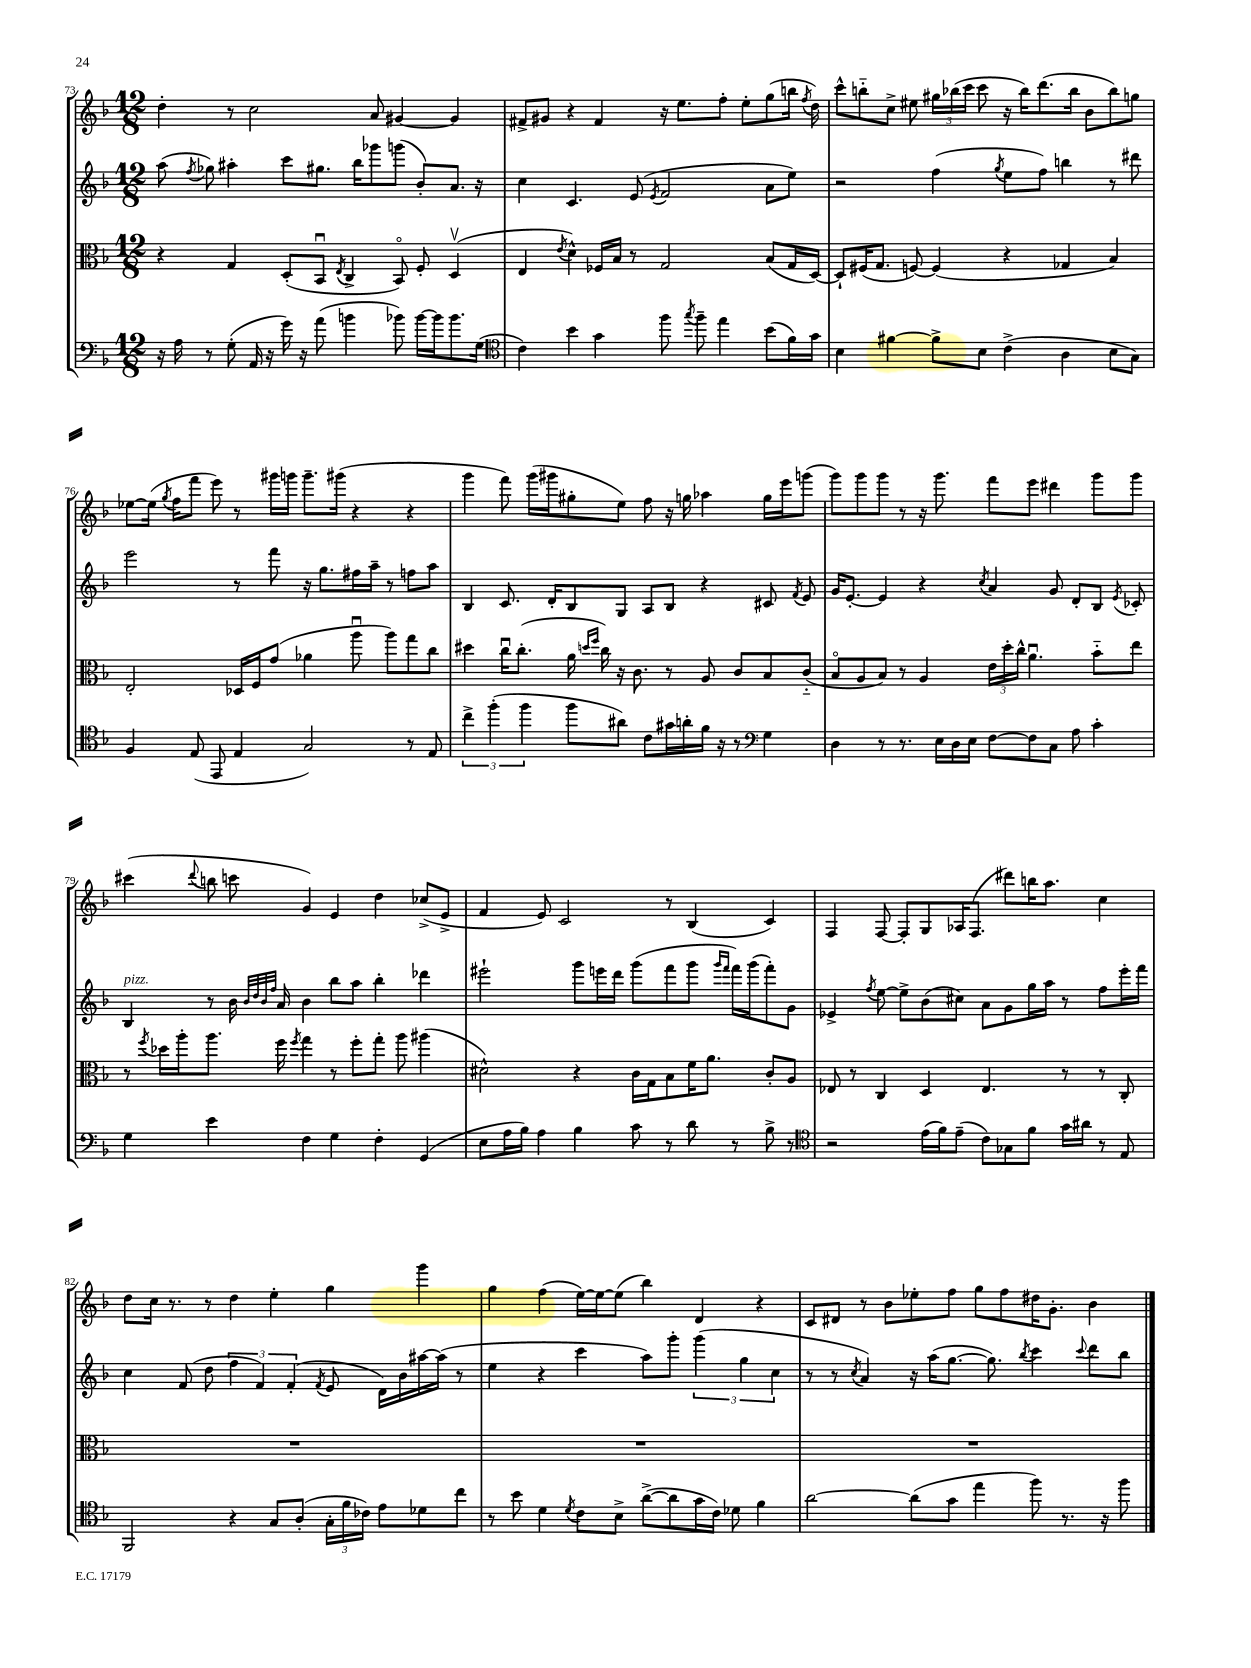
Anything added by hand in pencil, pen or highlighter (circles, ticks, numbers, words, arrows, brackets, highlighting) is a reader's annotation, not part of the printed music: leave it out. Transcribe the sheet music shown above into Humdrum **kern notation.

**kern	**kern	**kern	**kern
*part4	*part3	*part2	*part1
*staff4	*staff3	*staff2	*staff1
*clefF4	*clefC3	*clefG2	*clefG2
*k[b-]	*k[b-]	*k[b-]	*k[b-]
*M12/8	*M12/8	*M12/8	*M12/8
=73	=73	=73	=73
16r	4r	(8aa\	4dd'\
16A\	.	.	.
.	.	8qff/	.
8r	.	8gg-X\)	.
(8G'\	4G/	4aa#X'\	8r
16AA/	.	.	2cc\
16r	.	.	.
16g\)	(8D'/L	8ccc\L	.
16r	.	.	.
(8a\	8BB-u/J	8.gg#X\J	.
.	8qE/	.	.
4bn\	4C^/	.	.
.	.	16bb-\KL	.
.	.	8ggg-X\	8a/
8b-X\)	8BB-/)	(8gggn\J	[4g#X/
[16b-\LL	8F'/	8b-'/L)	.
16b-\J]	.	.	.
8.b-\	(4Dv/	8.a/J	4g#/]
(16G\Jk	.	16r	.
=74	=74	=74	=74
*clefC4	*	*	*
4c\)	4E/	4cc\	8f#X^/L
.	.	.	8g#X/J
.	8qe/	.	.
4b-\	4d^^\)	4.c/	4r
4g\	16F-X/LL	.	4f#/
.	16B-/JJ	.	.
.	8r	(8e/	.
.	.	8qe/	.
8ff\	2G/	2f/	16r
.	.	.	8.ee\L
8qgg/	.	.	.
8ff~\	.	.	.
4ee\	.	.	8ff'\J
.	.	.	8ee'\L
(8b-\L	(8B-/L	8a\L	(8gg\
16f\L)	16G/L	8ee\J)	16bbn\Jk
.	.	.	8qff/
16g\JJ	[16D/JJ)	.	16dd\)
=75	=75	=75	=75
4B-\	8D`/L]	2r	8ccc^^\L
.	(16F#X/K	.	8bbn\
.	8.G/J	.	.
[4f#X\	.	.	8cc^\J
.	[8Fn/)	.	8ee#X\
8f#^\L]	(4F/]	(4ff\	24gg#X\LL
.	.	.	(24bb-X\
.	.	.	24ccc\JJ
8B-\J	.	.	8ccc\
.	.	8qgg/	.
(4c^\	4r	8ee\L	16r
.	.	.	16bb-\KL)
.	.	8ff\J)	(8.ddd\
4A\	4G-X/	4bbn\	.
.	.	.	16bb-\Jk
.	.	.	8b-\L
8B-\L	4B-/)	8r	8bb-\)
8G\J)	.	8ddd#X\	8ggn\J
!!LO:LB:g=z
=76	=76	=76	=76
4F/	2E'/	2eee\	[8ee-X\L
.	.	.	(16ee-\Jk]
.	.	.	8qgg/
.	.	.	16ff\KL
(8E/	.	.	8fff\J
8EE/	.	.	8eee\)
4E/	16D-X/LL	8r	8r
.	16F/J	.	.
.	(8g/J	8fff\	16ggg#X\LL
.	.	.	16gggn\JJ
2G/)	4a-X\	16r	8.ggg~\L
.	.	8.gg\L	.
.	.	.	(16ggg#X\Jk
.	8aau\	16ff#X\L	4r
.	.	16aa~\JJ	.
.	8aa\L)	8r	.
8r	8gg\	8ffn\L	4r
8E/	8cc\J	8aa\J	.
=77	=77	=77	=77
6cc^\	4dd#X\	4B-/	4ggg\
(6ff'\	.	.	.
.	16ccu\KL	8.c/	8fff\)
.	(8.cc'\J	.	.
6ff\	.	.	.
.	.	.	(16ggg\LL
.	.	16d'/KL	16ggg#X\J
8ff\L	16a\	8B-/	8gg#X'\
.	16qqddn/LL	.	.
.	16qqff/JJ	.	.
.	16cc\)	.	.
8a#X\J)	16r	8G/J	8ee\J)
.	8.c\	.	.
8c\L	.	8A/L	8ff\
16g#X\L	8r	8B-/J	16r
16an'\	.	.	16ggn\
16f\JJ	8A/	4r	4aa-X\
16r	.	.	.
8r	8c/L	.	.
*clefF4	*	*	*
4G\	8B-/	8c#X/	16gg\LL
.	.	.	16eee\J
.	.	8qf/	.
.	(8c/J	8e/	(8gggn\J
=78	=78	=78	=78
4D\	8B-/L	16g/KL	8ggg\L)
.	.	[8.e'/J	.
.	8A/	.	8ggg\
8r	8B-/J)	4e/]	8ggg\J
8.r	8r	.	8r
.	4A/	4r	16r
16E\LL	.	.	8.ggg\
16D\	.	.	.
16E\JJ	.	.	.
.	.	8qcc/	.
[8F\L	24e\LL	4a/	8fff\L
.	24dd'\	.	.
.	24cc^^\JJ	.	.
8F\]	4.au\	.	8eee\J
8C\J	.	8g/	4ddd#X\
8A\	.	8d'/L	.
4c'\	8b-\L	8B-/J	8ggg\L
.	.	8qe/	.
.	8ee\J	8c-X'/	8ggg\J
!!LO:LB:g=z
=79	=79	=79	=79
!	!	!LO:TX:a:i:t=pizz.	!
4G\	8r	4B-/	(4ccc#X\
.	8qff/	.	.
.	16dd-X\LL	.	.
.	16aa'\J	.	.
.	.	.	8qqddd/
4e\	8.aa\J	8r	8bbn\
.	.	16b-\	8cccn\
.	.	32qqb-/LLL	.
.	.	32qqdd/	.
.	.	32qqb-/	.
.	.	32qqff/JJJ	.
.	16ff\	16a/	.
.	8qff/	.	.
4F\	4gg\	4b-\	4g/)
4G\	8r	8bb-\L	4e/
.	8ff'\L	8aa\J	.
4F'\	8gg'\J	4bb-'\	4dd\
.	8aa\	.	.
(4GG/	(4aa#X\	4ddd-X\	(8cc-X^/L
.	.	.	8e^/J
=80	=80	=80	=80
8E\L	2d#X^^\)	2eee#X`\	4f/
16A\L	.	.	.
16B-\JJ)	.	.	.
4A\	.	.	8e/)
.	.	.	2c/
4B-\	4r	8ggg\L	.
.	.	16eeen\L	.
.	.	16ddd\JJ	.
8c\	16c\LL	(8ggg\L	.
.	16G\J	.	.
8r	8B-\	8fff\	8r
8d\	16f\K	8ggg\J	(4B-/
.	8.a\J	.	.
.	.	16qqggg/LL	.
.	.	16qqfff/JJ	.
8r	.	16fff\LL)	.
.	.	(16ggg\J	.
8B-^\	8c'/L	8fff'\)	4c/)
8r	8A/J	8g\J	.
=81	=81	=81	=81
*clefC4	*	*	*
2r	8E-X/	4e-X^/	4F/
.	8r	.	.
.	.	8qff/	.
.	4C/	[8ee\	[8F/
.	.	8ee^\L]	8F'/L]
(16e\LL	4D/	(8b-\	8G/
16f\J)	.	.	.
(8e~\J	.	8cc#X\J)	16A-X/K
.	.	.	(8.F/J
8c\L)	4.E-/	8a\L	.
8G-X\	.	8g\	8ddd#X\L)
8f\J	.	16gg\L	16bbn\K
.	.	16aa\JJ	8.aa\J
16g\LL	8r	8r	.
16a#X\JJ	.	.	.
8r	8r	8ff\L	4cc\
8E/	8C'/	16eee'\L	.
.	.	16fff\JJ	.
!!LO:LB:g=z
=82	=82	=82	=82
2FF/	1.r	4cc\	8dd\L
.	.	.	16cc\Jk
.	.	.	8.r
.	.	(8f/	.
.	.	8dd\	8r
4r	.	6ff\	4dd\
.	.	6f/)	.
8G/L	.	.	4ee'\
.	.	(6f'/	.
(8A'/J	.	.	.
.	.	8qf/	.
24G'\LL	.	8e/	4gg\
24f\	.	.	.
24c-X\JJ)	.	.	.
8e\L	.	16d\LL)	.
.	.	16b-\	.
8d-X\	.	[16aa#X\	4ggg\
.	.	(16aa#\JJ]	.
8cc\J	.	8r	.
=83	=83	=83	=83
8r	1.r	4ee\	4gg\
8b-\	.	.	.
4d\	.	4r	(4ff\
8qd/	.	.	.
8c\L	.	4ccc\	[16ee\LL)
.	.	.	16ee\J_
8B-^\J	.	.	(8ee\J]
([8a^\L	.	8aa\L)	4bb-\)
8a\]	.	8ggg'\J	.
16g\L	.	(6ggg\	4d/
16c\JJ)	.	.	.
8d-X\	.	.	.
.	.	6gg\	.
4f\	.	.	4r
.	.	6cc\	.
=84	=84	=84	=84
[2a\	1.r	8r	8c/L
.	.	8r	8d#X/J
.	.	8qcc/	.
.	.	4a/)	8r
.	.	.	8b-\L
(8a\L]	.	16r	8ee-X'\
.	.	(16aa\KL	.
8g\J	.	[8.gg\J	8ff\J
4ee\	.	.	8gg\L
.	.	8.gg\])	.
.	.	.	8ff\
.	.	8qbb-/	.
8ff\)	.	4ccc\	16dd#X\K
.	.	.	8.g'\J
8.r	.	.	.
.	.	8qqccc/	.
.	.	8ddd\L	4b-\
16r	.	.	.
8ff\	.	8bb-\J	.
==	==	==	==
*-	*-	*-	*-
